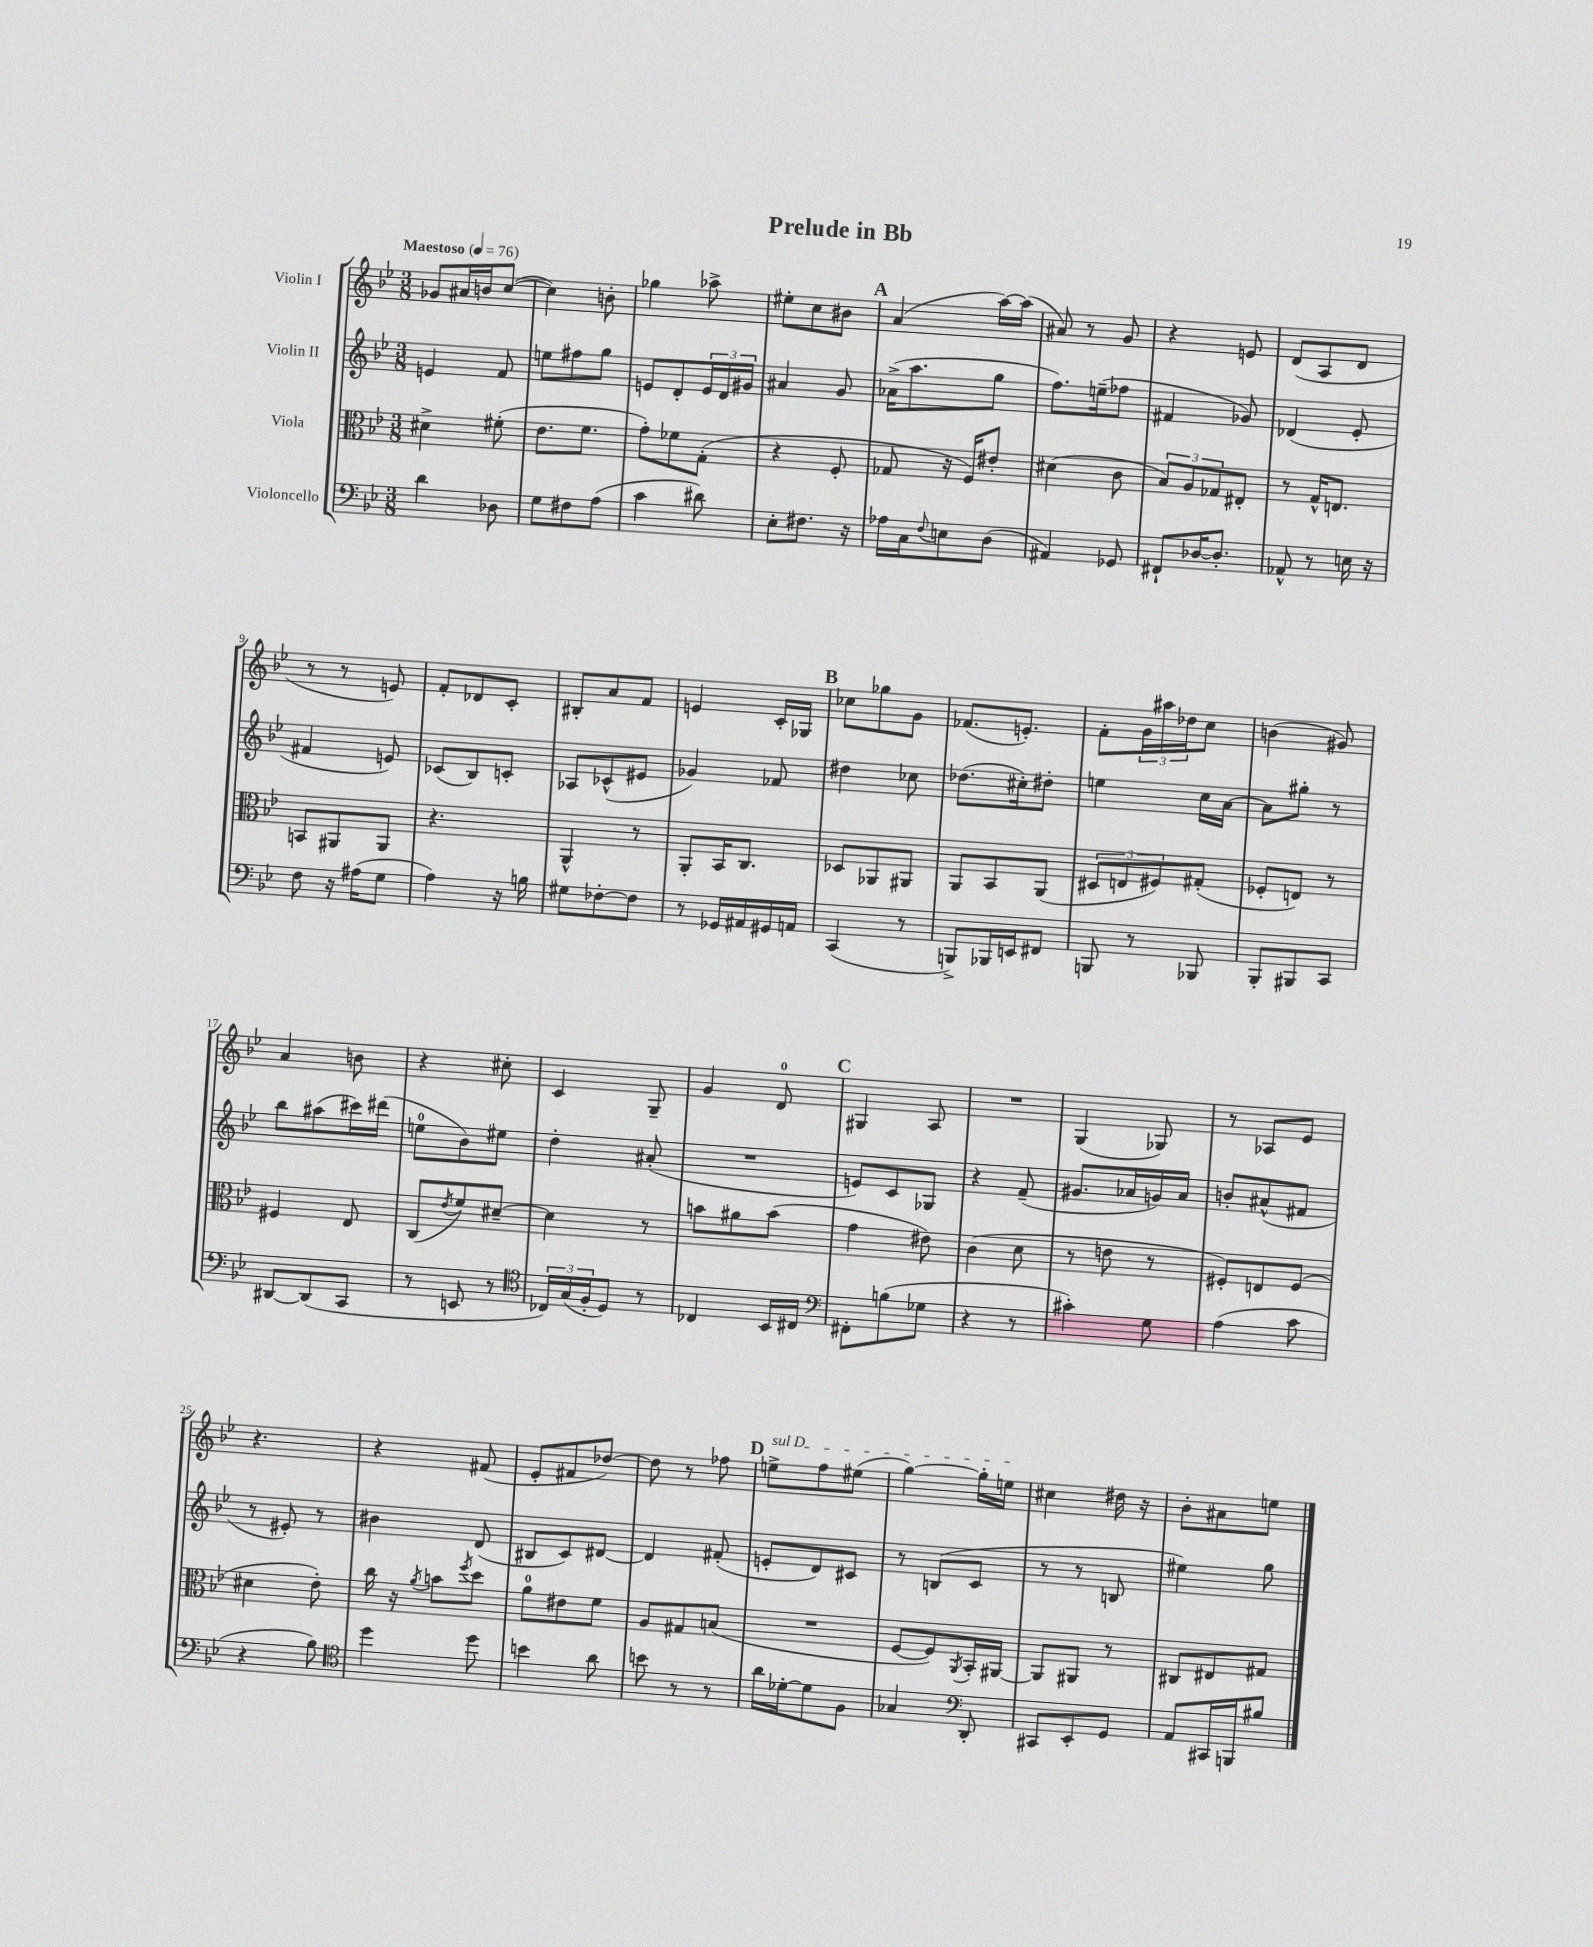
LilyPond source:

\header { title = "Prelude in Bb" }
<<
\new StaffGroup <<
\new Staff = "s0" \with { instrumentName = "Violin I" } {
    \clef treble \key bes \major \numericTimeSignature \time 3/8 \tempo "Maestoso" 4 = 76
    ges'8 ais'16 b'16 c''8~( |
    c''4) b'8-. |
    ges''4 aes''8-> |
    eis''8-. c''8 bis'8 |
    \mark \markup { \bold "A" } a'4( a''16~) a''16( |
    ais'8) r8 g'8 |
    r4 e'8 |
    d'8( a8 d'8 |
    r8 r8 e'8) |
    f'8-. des'8 c'8-. |
    bis8-. a'8 f'8 |
    e'4 c'16-. ges16 |
    \mark \markup { \bold "B" } ces''8 ges''8 g'8 |
    fes'8.( e'8.-.) |
    f'8-. \tuplet 3/2 { g'16 ais''16 des''16 } c''8 |
    b'4( gis'8) |
    a'4 b'8 |
    r4 cis''8-. |
    c'4 g8-- |
    g'4 d'8-0 |
    \mark \markup { \bold "C" } gis4 a8 |
    R4. |
    g4( ges8) |
    r8 aes8 ees'8 |
    r4. |
    r4 fis'8( |
    ees'8-. fis'8 des''8~) |
    des''8 r8 fes''8 |
    \mark \markup { \bold "D" } \once \override TextSpanner.bound-details.left.text = \markup { \italic "sul D" } e''8->\startTextSpan f''8 eis''8( |
    g''4~) g''16-. e''16\stopTextSpan |
    cis''4 dis''16 r16 |
    bes'8-. ais'8 e''8 \bar "|." |
}
\new Staff = "s1" \with { instrumentName = "Violin II" } {
    \clef treble \key bes \major \numericTimeSignature \time 3/8
    e'4 f'8 |
    e''8 fis''8 g''8 |
    e'8 d'8-. \tuplet 3/2 { e'16 d'16 gis'16 } |
    ais'4 g'8 |
    \mark \markup { \bold "A" } aes'16->( a''8. g''8 |
    f''8.) e''16--( fes''8 |
    fis'4 ges'8) |
    des'4( ees'8-. |
    fis'4 e'8) |
    ces'8( bes8) c'8-. |
    aes8 ces'8-^( eis'8 |
    ges'4) fes'8 |
    \mark \markup { \bold "B" } dis''4 ces''8 |
    des''8.( cis''16-.) dis''8-. |
    e''4 c''16 a'16~ |
    a'8 gis''8-. r8 |
    bes''8 ais''8( cis'''16) dis'''16( |
    e''8-0 bes'8) eis''8 |
    d''4-. ais'8-.( |
    R4. |
    \mark \markup { \bold "C" } e'8) c'8 ges8 |
    r4 f'8--( |
    gis'8. aes'16 g'16) aes'16 |
    b'8-. ais'8-^( fis'8 |
    r8 eis'8-.) r8 |
    bis'4 d'8( |
    bis8 c'8) dis'8~ |
    dis'4 fis'8-.( |
    \mark \markup { \bold "D" } e'8-. d'8) cis'8 |
    r8 b8( c'8 |
    r8 r8 b8 |
    eis''4) g''8 \bar "|." |
}
\new Staff = "s2" \with { instrumentName = "Viola" } {
    \clef alto \key bes \major \numericTimeSignature \time 3/8
    dis'4-> fis'8-.( |
    ees'8. f'8. |
    g'8-.) fes'8 g8-.( |
    r4 f8-. |
    \mark \markup { \bold "A" } ges8 r16 f16) eis'8-. |
    dis'4( c'8 |
    \tuplet 3/2 { bes8) a8 ges8 } eis8-. |
    r8 g16-^ e8. |
    b,8 ais,8 ais,8 |
    r4. |
    a,4-^ r8 |
    a,8-. bes,16 c8. |
    \mark \markup { \bold "B" } des8 aes,8 ais,8 |
    a,8 bes,8 a,8( |
    \tuplet 3/2 { dis8 e8 fis8) } gis8-.( |
    fes8-. e8) r8 |
    fis4 ees8 |
    c8( \acciaccatura { ees'8 } f'8) dis'8~-- |
    dis'4 r8 |
    b'8 ais'8 b'8( |
    \mark \markup { \bold "C" } g'4 eis'8) |
    c'4( d'8 |
    r8 e'8 r8 |
    fis8-.) e8 fis8( |
    dis'4 ees'8-.) |
    c''16 r16 \acciaccatura { a'8 } b'8 \acciaccatura { f''8 } d''8 |
    a'8-0 eis'8 f'8 |
    a8 gis8 b8( |
    \mark \markup { \bold "D" } R4. |
    f8~ f8) \acciaccatura { a,8 } bes,16-. ais,16~ |
    ais,8 ais,8 r8 |
    cis8 eis8 gis8 \bar "|." |
}
\new Staff = "s3" \with { instrumentName = "Violoncello" } {
    \clef bass \key bes \major \numericTimeSignature \time 3/8
    d'4 des8 |
    g8 fis8 a8( |
    c'4 dis'8) |
    ees8-. fis8. r16 |
    \mark \markup { \bold "A" } aes16 c16 \appoggiatura { f8 } e8 d8( |
    ais,4) ges,8 |
    fis,8-! des16~ des8.-. |
    aes,8-^ r8 e16 r16 |
    f8 r16 ais16( g8 |
    a4) r16 b16 |
    gis8 fes8~-. fes8 |
    r8 ges,16 ais,16 gis,16 a,16 |
    \mark \markup { \bold "B" } c,4( r8 |
    b,,8->) bes,,16 e,16 fis,8 |
    b,,8 r8 bes,,8 |
    bes,,8-. bis,,8 c,8 |
    dis,8~ dis,8( c,8 |
    r8 e,8 r8 |
    \clef tenor \tuplet 3/2 { ces16) g16( f16-. } d8) r8 |
    ces4 bes,16 cis16 |
    \mark \markup { \bold "C" } \clef bass fis,8-. b8( ges8 |
    r4 r8 |
    cis'4-.) g8 |
    a4( c'8 |
    r4 bes8) |
    \clef tenor d''4 d''8 |
    b'4 a'8 |
    b'8 r8 r8 |
    \mark \markup { \bold "D" } a'16 des'16~-. des'8 f8 |
    ges4 \clef bass d,8-. |
    cis,8 ees,8-. g,8 |
    a,8 cis,16 b,,16 bis8 \bar "|." |
}
>>
>>
